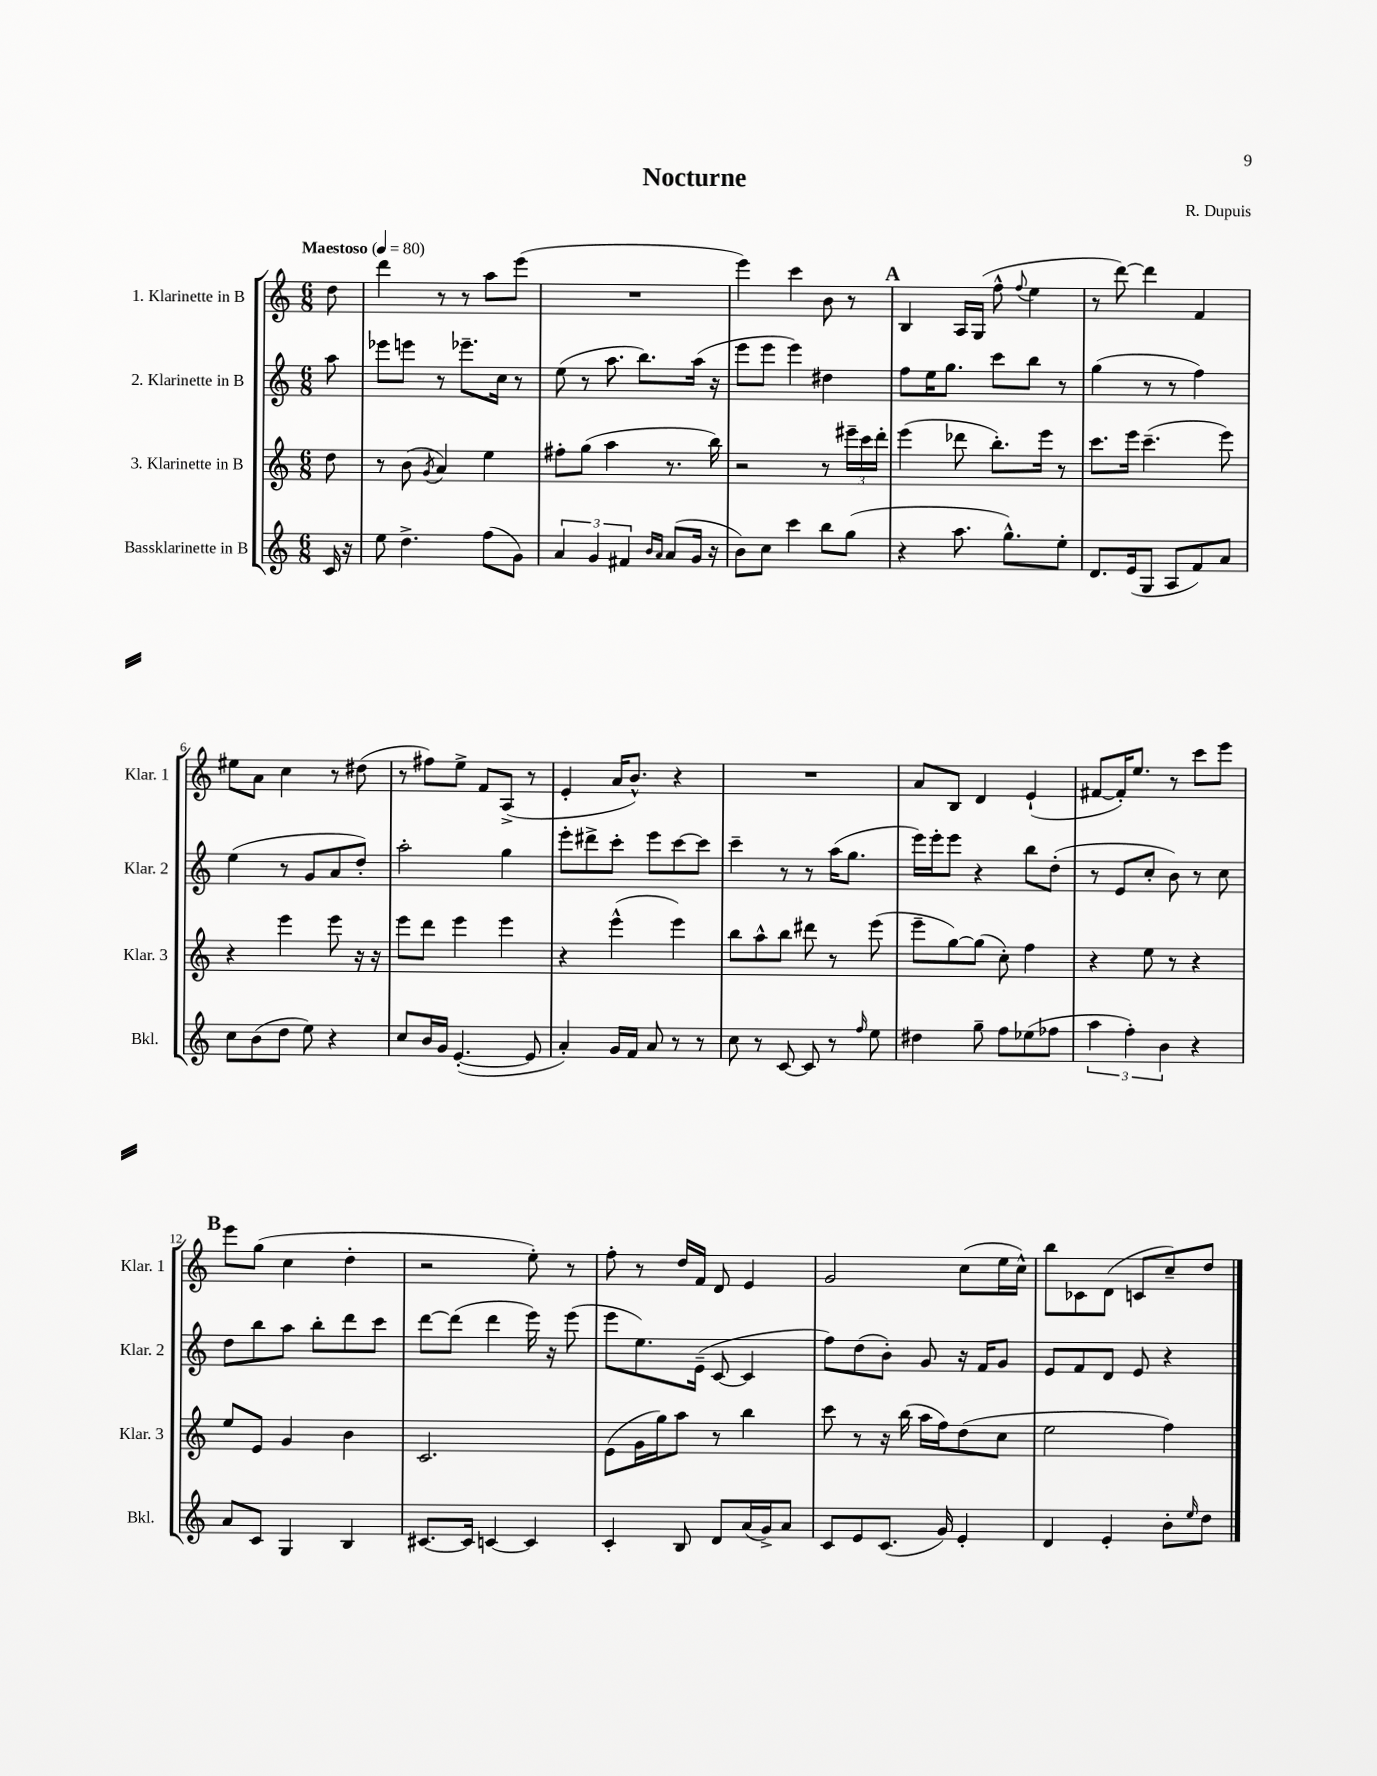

**kern	**kern	**kern	**kern
*part4	*part3	*part2	*part1
*staff4	*staff3	*staff2	*staff1
*I"Bassklarinette in B	*I"3. Klarinette in B	*I"2. Klarinette in B	*I"1. Klarinette in B
*I'Bkl.	*I'Klar. 3	*I'Klar. 2	*I'Klar. 1
*clefG2	*clefG2	*clefG2	*clefG2
*k[]	*k[]	*k[]	*k[]
*M6/8	*M6/8	*M6/8	*M6/8
*MM80	*MM80	*MM80	*MM80
=	=	=	=
!	!	!	!LO:TX:a:B:t=Maestoso
16c/	8dd\	8aa\	8dd\
16r	.	.	.
=1	=1	=1	=1
8ee\	8r	8eee-X\L	4ddd\
4.dd^\	(8b\	8eeen\J	.
.	8qg/	.	.
.	4a/)	8r	8r
.	.	8.eee-X~\L	8r
(8ff\L	4ee\	.	8aa\L
.	.	16cc\Jk	.
8g\J)	.	8r	(8eee\J
=2	=2	=2	=2
6a/	8ff#X'\L	(8ee\	2.r
.	(8gg\J	8r	.
6g/	.	.	.
.	4aa\	8.aa\	.
6f#X/	.	.	.
.	.	8.bb\L)	.
16qqb/LL	.	.	.
16qqa/JJ	.	.	.
(8a/L	8.r	.	.
16g/Jk	.	(16aa\Jk	.
16r	16bb\)	16r	.
=3	=3	=3	=3
8b\L)	2r	8eee\L	4eee\)
8cc\J	.	8eee\J	.
4ccc\	.	4eee\)	4ccc\
8bb\L	8r	4dd#X\	8b\
(8gg\J	24eee#X~\LL	.	8r
.	24ccc\	.	.
.	24ddd'\JJ	.	.
!!LO:REH:place=s1:t=A
=4	=4	=4	=4
4r	(4eee\	8ff\L	4B/
.	.	16ee\K	.
.	.	8.gg\J	.
8.aa\	8ddd-X\	.	16A/LL
.	.	.	(16G/JJ
.	8.bb'\L)	8ccc\L	8ff^^\
8.gg^^\L)	.	.	.
.	.	.	8qqff/
.	.	8bb\J	4ee\
.	16eee\Jk	.	.
8ee'\J	8r	8r	.
=5	=5	=5	=5
8.d/L	8.ccc\L	(4gg\	8r
.	.	.	[8ddd\)
(16e/k	16eee\Jk	.	.
8G/J	(4.ccc~\	8r	4ddd\]
8A/L	.	8r	.
8f/)	.	4ff\)	4f/
8a/J	8eee\)	.	.
!!LO:LB:g=z
=6	=6	=6	=6
8cc\L	4r	(4ee\	8ee#X\L
(8b\	.	.	8a\J
8dd\J	4eee\	8r	4cc\
8ee\)	.	8g/L	.
4r	8eee\	8a/	8r
.	16r	8dd'/J)	(8dd#X\
.	16r	.	.
=7	=7	=7	=7
8cc/L	8eee\L	2aa'\	8r
16b/L	8ddd\J	.	8ff#X\L)
16g/JJ	.	.	.
([4.e'/	4eee\	.	8ee^\J
.	.	.	8f/L
.	4eee\	4gg\	(8A^/J
8e/]	.	.	8r
=8	=8	=8	=8
4a'/)	4r	8eee'\L	4e'/
.	.	8ddd#X^\	.
16g/LL	(4eee^^\	8ccc'\J	16a/KL
16f/JJ	.	.	8.b^^/J)
8a/	.	8eee\L	.
8r	4eee\)	[8ccc\	4r
8r	.	8ccc\J]	.
=9	=9	=9	=9
8cc\	8bb\L	4ccc~\	2.r
8r	8aa^^\	.	.
[8c/	8bb\J	8r	.
8c/]	8ddd#X\	8r	.
8r	8r	(16aa\KL	.
.	.	8.gg\J	.
16qqff/	.	.	.
8ee\	(8eee\	.	.
=10	=10	=10	=10
4dd#X\	8eee~\L	16eee\LL)	8a/L
.	.	16eee'\J	.
.	[8gg\)	8eee\J	8B/J
8gg~\	(8gg\J]	4r	4d/
8ff\L	8cc'\)	.	.
(8ee-X\	4ff\	8bb\L	(4e`/
8ff-X\J	.	(8dd'\J	.
=11	=11	=11	=11
6aa\	4r	8r	[8f#X/L
.	.	8e/L	16f#'/K])
6ff'\)	.	.	.
.	.	.	8.ee/J
.	8ee\	8cc'/J	.
6b\	.	.	.
.	8r	8b\)	8r
4r	4r	8r	8ccc\L
.	.	8cc\	8eee\J
!!LO:LB:g=z
!!LO:REH:place=s1:t=B
=12	=12	=12	=12
8a/L	8ee/L	8dd\L	8eee\L
8c/J	8e/J	8bb\	(8gg\J
4G/	4g/	8aa\J	4cc\
.	.	8bb'\L	.
4B/	4b\	8ddd\	4dd'\
.	.	8ccc\J	.
=13	=13	=13	=13
[8.c#X/L	2.c/	[8ddd\L	2r
.	.	(8ddd\J]	.
16c#/Jk]	.	.	.
[4cn/	.	4ddd\	.
4c/]	.	16eee\)	8ee'\)
.	.	16r	.
.	.	(8eee\	8r
=14	=14	=14	=14
4c'/	(8e\L	8eee\L	8ff'\
.	16g\L	8.ee\)	8r
.	16gg\J)	.	.
8B/	8aa\J	.	16dd/LL
.	.	(16e~\Jk	16f/JJ
8d/L	8r	[8c/	8d/
(16a/L	4bb\	4c/]	4e/
16g^/J)	.	.	.
8a/J	.	.	.
=15	=15	=15	=15
8c/L	8ccc\	8ff\L)	2g/
8e/	8r	(8dd\	.
(8.c/J	16r	8b'\J)	.
.	(16bb\	.	.
.	16aa\LL	8g/	.
16g/)	16ff\J)	.	.
4e'/	(8dd\	16r	(8cc\L
.	.	16f/KL	.
.	8cc\J	8g/J	16ee\L
.	.	.	16cc^^\JJ)
=16	=16	=16	=16
4d/	2ee\	8e/L	8bb\L
.	.	8f/	8c-X\
4e'/	.	8d/J	(8d\J
.	.	8e/	8cn/L
8b'\L	4ff\)	4r	8cc~/)
16qqee/	.	.	.
8dd\J	.	.	8dd/J
==	==	==	==
*-	*-	*-	*-
